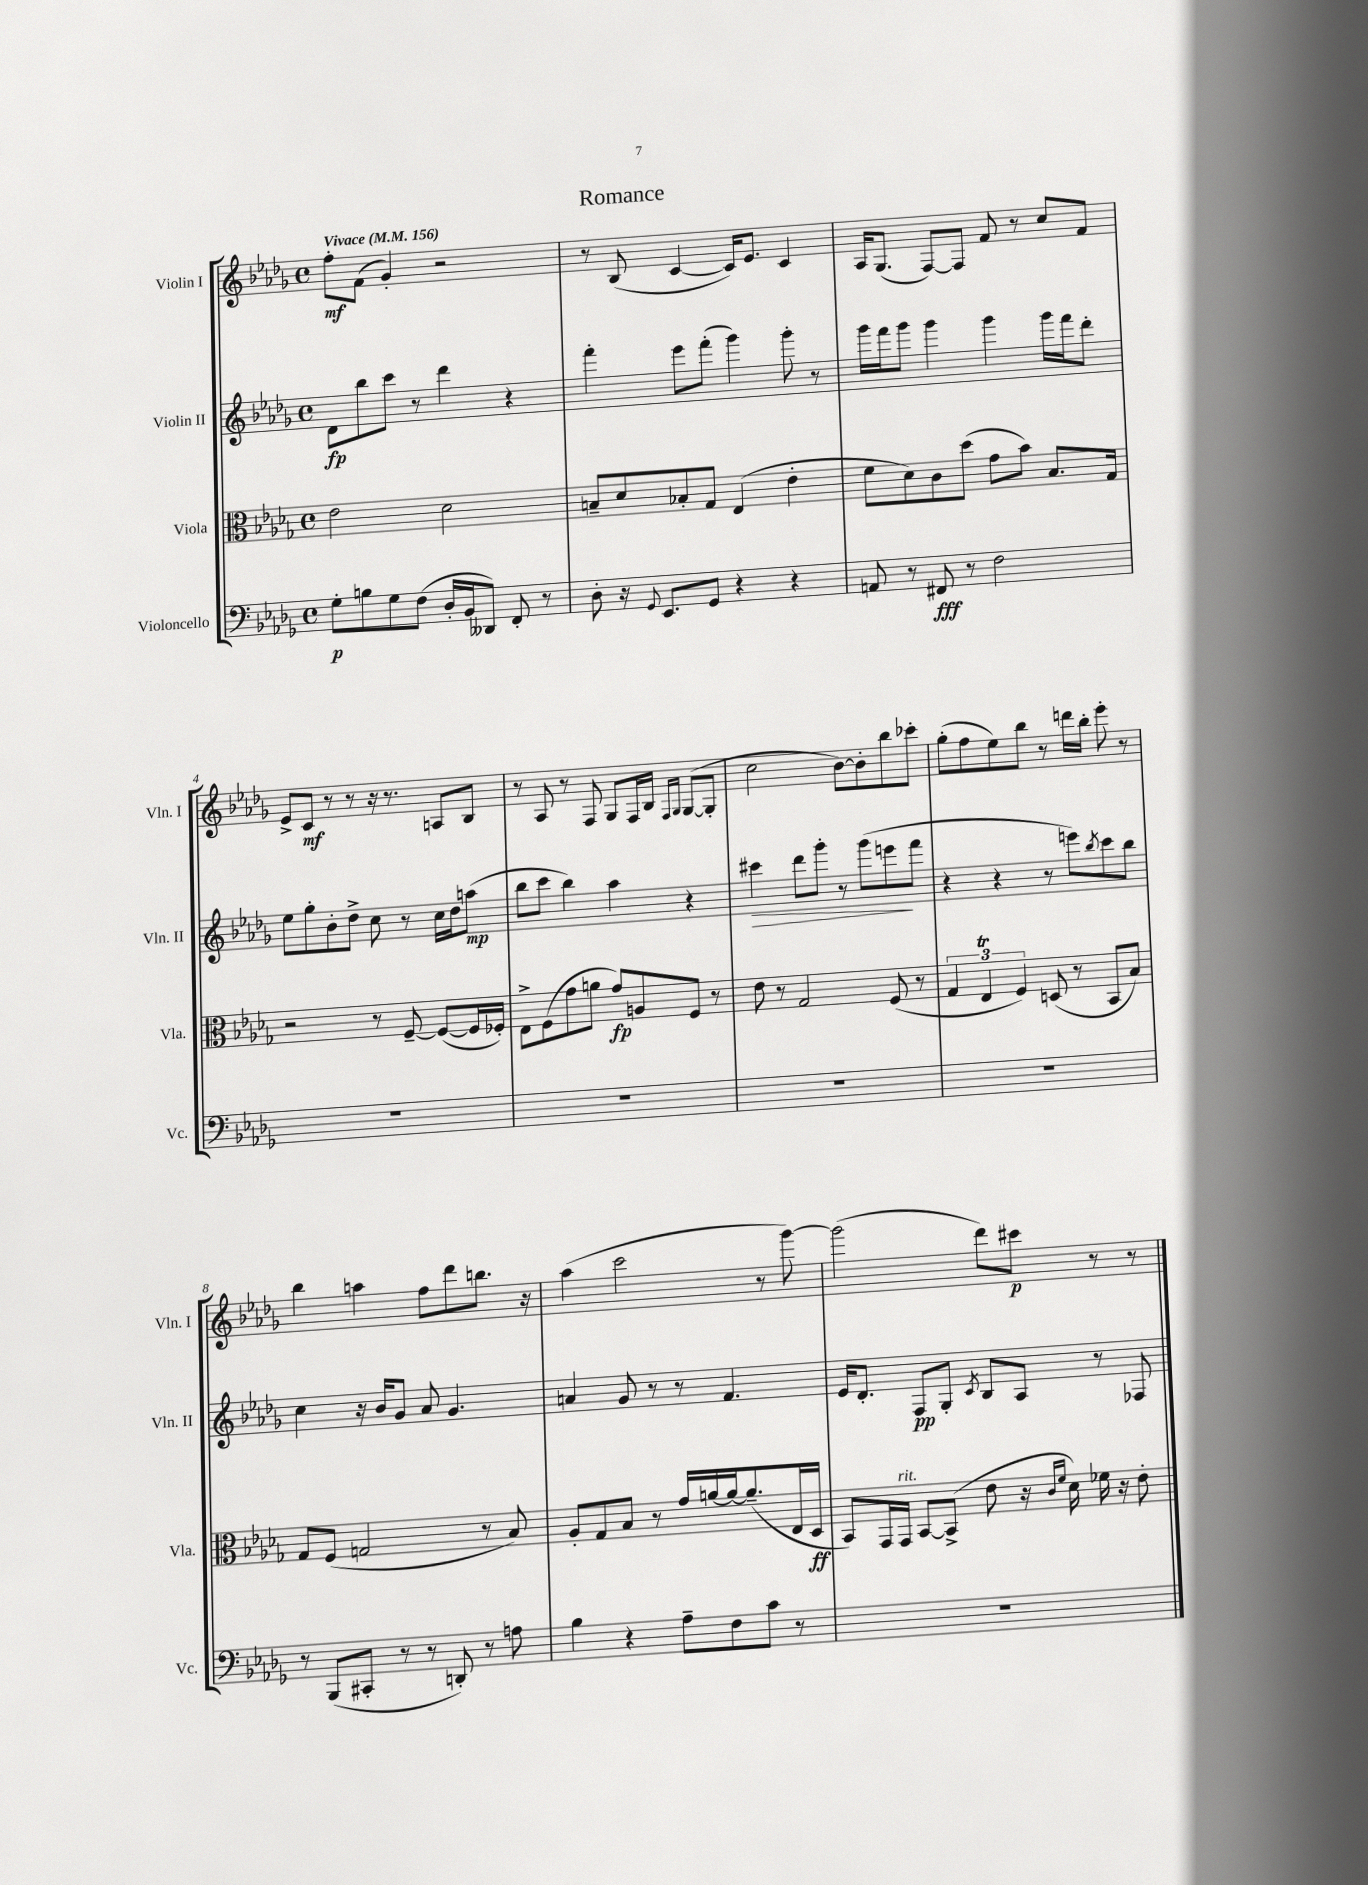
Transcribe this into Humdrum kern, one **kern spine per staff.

**kern	**dynam	**kern	**dynam	**kern	**dynam	**kern	**dynam
*part4	*part4	*part3	*part3	*part2	*part2	*part1	*part1
*staff4	*staff4	*staff3	*staff3	*staff2	*staff2	*staff1	*staff1
*I"Violoncello	*	*I"Viola	*	*I"Violin II	*	*I"Violin I	*
*I'Vc.	*	*I'Vla.	*	*I'Vln. II	*	*I'Vln. I	*
*clefF4	*	*clefC3	*	*clefG2	*	*clefG2	*
*k[b-e-a-d-g-]	*	*k[b-e-a-d-g-]	*	*k[b-e-a-d-g-]	*	*k[b-e-a-d-g-]	*
*M4/4	*	*M4/4	*	*M4/4	*	*M4/4	*
*met(c)	*	*met(c)	*	*met(c)	*	*met(c)	*
*MM156	*	*MM156	*	*MM156	*	*MM156	*
=1	=1	=1	=1	=1	=1	=1	=1
!	!	!	!	!	!	!LO:TX:a:B:t=Vivace	!
8G-'\L	p	2e-\	.	8d-\L	fp	8ff'\L	mf
8Bn\	.	.	.	8bb-\	.	(8f\J	.
8G-\	.	.	.	8ccc\J	.	4g-'/)	.
(8F\J	.	.	.	8r	.	.	.
16D-'/LL	.	2d-\	.	4ddd-\	.	2r	.
16BB-/J	.	.	.	.	.	.	.
8DD--X/J)	.	.	.	.	.	.	.
8FF'/	.	.	.	4r	.	.	.
8r	.	.	.	.	.	.	.
=2	=2	=2	=2	=2	=2	=2	=2
8D-'\	.	8Bn~/L	.	4fff'\	.	8r	.
16r	.	8d-/	.	.	.	(8B-/	.
8qqGG-/	.	.	.	.	.	.	.
8.EE-/L	.	.	.	.	.	.	.
.	.	8B-X'/	.	8eee-\L	.	[4c/	.
8GG-/J	.	8G-/J	.	(8fff'\J	.	.	.
4r	.	(4E-/	.	4ggg-\)	.	16c/KL])	.
.	.	.	.	.	.	8.e-/J	.
4r	.	4e-'\	.	8ggg-'\	.	4c/	.
.	.	.	.	8r	.	.	.
=3	=3	=3	=3	=3	=3	=3	=3
8AAn/	.	8f\L	.	16ggg-\LL	.	16A-/KL	.
.	.	.	.	16fff\J	.	(8.G-/J	.
8r	.	8d-\)	.	8ggg-\J	.	.	.
8FF#X/	fff	8c\	.	4ggg-\	.	[8F/L)	.
8r	.	(8dd-\J	.	.	.	8F/J]	.
2F\	.	8g-\L	.	4ggg-\	.	8f/	.
.	.	8b-\J)	.	.	.	8r	.
.	.	8.B-/L	.	16ggg-\LL	.	8cc/L	.
.	.	.	.	16fff\J	.	.	.
.	.	.	.	8ddd-'\J	.	8f/J	.
.	.	16G-/Jk	.	.	.	.	.
!!LO:LB:g=z
=4	=4	=4	=4	=4	=4	=4	=4
1r	.	2r	.	8ee-\L	.	8e-^/L	.
.	.	.	.	8gg-'\	.	8c/J	mf
.	.	.	.	8b-'\	.	8r	.
.	.	.	.	8dd-^\J	.	8r	.
.	.	8r	.	8cc\	.	16r	.
.	.	.	.	.	.	8.r	.
.	.	[8F~/	.	8r	.	.	.
.	.	(8F/L_	.	16cc\LL	.	8An/L	.
.	.	.	.	16dd-\J	.	.	.
.	.	16F/L]	.	(8aan\J	mp	8B-/J	.
.	.	16F-X'/JJ)	.	.	.	.	.
=5	=5	=5	=5	=5	=5	=5	=5
1r	.	8E-^\L	.	8bb-\L	.	8r	.
.	.	(8F\	.	8ccc\J	.	8A-/	.
.	.	8g-\	.	4bb-\)	.	8r	.
.	.	8an\J	.	.	.	8F/	.
.	.	8g-/L)	fp	4aa-\	.	8G-/L	.
.	.	8An/	.	.	.	16F/L	.
.	.	.	.	.	.	16B-/JJ	.
.	.	.	.	.	.	16qqF/LL	.
.	.	.	.	.	.	16qqG-/JJ	.
.	.	8F/J	.	4r	.	([8G-/L	.
.	.	8r	.	.	.	8G-'/J]	.
=6	=6	=6	=6	=6	=6	=6	=6
!	!	!	!	!	!LO:HP:b	!	!
1r	.	8e-\	.	4ccc#X\	>	2cc\	.
.	.	8r	.	.	.	.	.
.	.	2G-/	.	8ddd-\L	.	.	.
.	.	.	.	8ggg-'\J	.	.	.
.	.	.	.	8r	.	[8b-\L)	.
.	.	.	.	(8ggg-\L	.	8b-'\]	.
.	.	(8F/	.	8eeen\	.	8bb-\	.
.	.	8r	.	8fff\J	]	8ccc-X'\J	.
=7	=7	=7	=7	=7	=7	=7	=7
1r	.	6G-/	.	4r	.	(8gg-'\L	.
.	.	.	.	.	.	8ff\	.
.	.	6E-T/	.	.	.	.	.
.	.	.	.	4r	.	8ee-\)	.
.	.	6F/)	.	.	.	.	.
.	.	.	.	.	.	8bb-\J	.
.	.	(8Dn/	.	8r	.	8r	.
.	.	8r	.	8eeen\L)	.	16dddn\LL	.
.	.	.	.	.	.	16bb-'\JJ	.
.	.	.	.	8qbb-/	.	.	.
.	.	8BB-/L	.	8ccc\	.	8eee-'\	.
.	.	8B-/J)	.	8bb-\J	.	8r	.
!!LO:LB:g=z
=8	=8	=8	=8	=8	=8	=8	=8
8r	.	8G-/L	.	4cc\	.	4bb-\	.
(8BBB-/L	.	(8F/J	.	.	.	.	.
8CC#X'/J	.	2Gn/	.	16r	.	4aan\	.
.	.	.	.	16b-/KL	.	.	.
8r	.	.	.	8g-/J	.	.	.
8r	.	.	.	8a-/	.	8ff\L	.
8DDn'/)	.	.	.	4.g-/	.	8ddd-\	.
8r	.	8r	.	.	.	8.bbn\J	.
8An\	.	8B-/)	.	.	.	.	.
.	.	.	.	.	.	16r	.
=9	=9	=9	=9	=9	=9	=9	=9
4B-\	.	8A-'/L	.	4an/	.	(4aa-\	.
.	.	8G-/	.	.	.	.	.
4r	.	8B-/J	.	8g-/	.	2ccc\	.
.	.	8r	.	8r	.	.	.
8A-~\L	.	16g-/LL	.	8r	.	.	.
.	.	[16an/	.	.	.	.	.
8F\	.	16a/J_	.	4.f/	.	.	.
.	.	(8.a~/]	.	.	.	.	.
8c\J	.	.	.	.	.	8r	.
8r	.	16E-/L	.	.	.	[8ggg-\)	.
.	.	16D-/JJ	ff	.	.	.	.
=10	=10	=10	=10	=10	=10	=10	=10
1r	.	8BB-/L)	.	16e-/KL	.	(2ggg-\]	.
.	.	.	.	8.d-'/J	.	.	.
.	.	16GG-/L	.	.	.	.	.
!	!	!LO:TX:a:i:t=rit.	!	!	!	!	!
.	.	16GG-/JJ	.	.	.	.	.
.	.	[8BB-/L	.	8F/L	pp	.	.
.	.	(8BB-^/J]	.	8G-'/J	.	.	.
.	.	.	.	8qc/	.	.	.
.	.	8e-\	.	8B-/L	.	8ddd-\L)	.
.	.	16r	.	8A-/J	.	8ccc#X\J	p
.	.	16qqc/LL	.	.	.	.	.
.	.	16qqf/JJ	.	.	.	.	.
.	.	16d-\)	.	.	.	.	.
.	.	16f-X\	.	8r	.	8r	.
.	.	16r	.	.	.	.	.
.	.	8e-'\	.	8F-X/	.	8r	.
==	==	==	==	==	==	==	==
*-	*-	*-	*-	*-	*-	*-	*-
